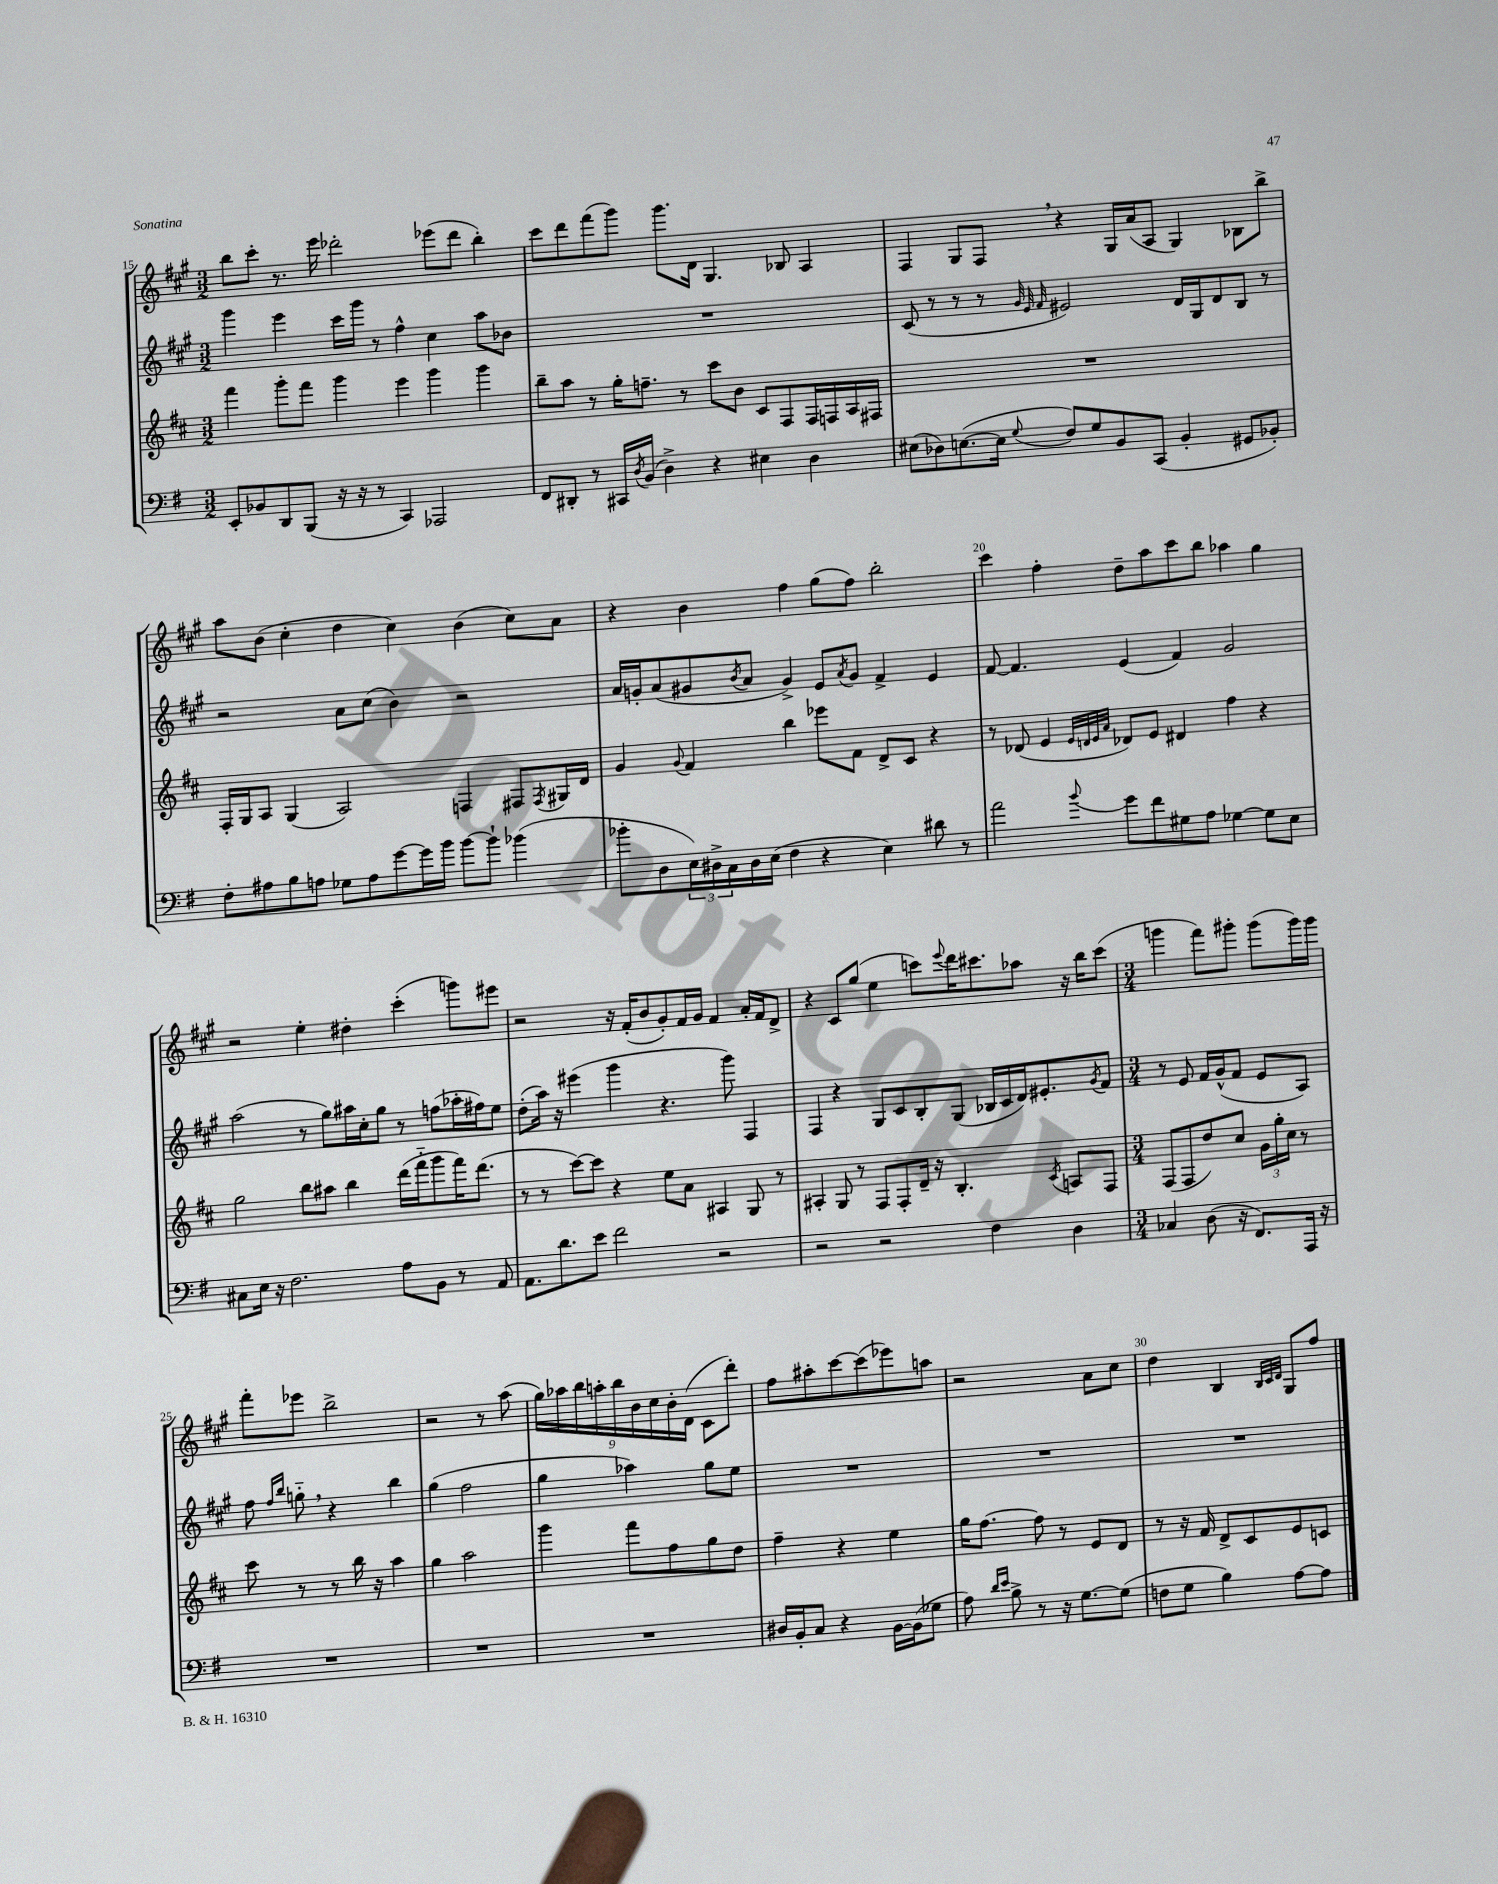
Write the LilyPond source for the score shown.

<<
\new StaffGroup <<
\new Staff = "s0" {
    \clef treble \key a \major \numericTimeSignature \time 3/2
    b''8 cis'''8-. r8. e'''16 des'''2-. ees'''8( des'''8 b''4-.) |
    cis'''8 d'''8 fis'''8( gis'''8) gis'''8. d'16 gis4. bes8 a4 |
    fis4 gis8 fis8 \breathe r4 gis16 a'16( a8 gis4) bes8 b''8-> |
    a''8 b'8( cis''4-. d''4 cis''4) b'4( cis''8) a'8 |
    r4 b'4 fis''4 gis''8( fis''8) b''2-. |
    cis'''4 fis''4-. d''8-- a''8 cis'''8 b''8 aes''4 gis''4 |
    r2 e''4-. dis''4-. cis'''4-.( g'''8) eis'''8 |
    r2 r16 fis'16-.( b'8 gis'8-.) fis'16 gis'16 fis'4 a'16-. fis'16 d'8-> |
    r4 cis'8 gis''8( e''4 c'''8) \appoggiatura { e'''8 } d'''16 cis'''8. aes''8 r16 b''16 cis'''8( |
    \numericTimeSignature \time 3/4 g'''4 fis'''8) gis'''8-. gis'''8( gis'''16) gis'''16 |
    fis'''8-. ees'''8 b''2-> |
    r2 r8 a''8( |
    \tuplet 9/8 { gis''16) aes''16 b''16 a''16-. b''16 b'16 cis''16 b'16-. d'16( } cis'8 d'''8-.) |
    fis''8 ais''8-. cis'''8~ cis'''8( ees'''8) a''8 |
    r2 a'8 cis''8 |
    d''4 b4 \grace { b32 cis'32 d'32 } gis8 fis''8 \bar "|." |
}
\new Staff = "s1" {
    \clef treble \key a \major \numericTimeSignature \time 3/2
    gis'''4 e'''4 cis'''16 gis'''16 r8 fis''4-^ cis''4 a''8 bes'8 |
    R1. |
    cis'8( r8 r8 r8 \grace { gis'32 e'32 fis'32 } eis'2) d'16 gis16 d'8 b8 r8 |
    r2 a'8 cis''8( b'4) r2 |
    a'16 g'16-. a'8( gis'8 \acciaccatura { b'8 } a'8 gis'4->) e'8 \acciaccatura { a'8 } gis'8 fis'4-> e'4 |
    fis'8~ fis'4. e'4( fis'4) gis'2 |
    a''2( r8 gis''8) ais''16 cis''16-. gis''8 r8 f''8( aes''16-. fis''16) e''8 |
    d''8-.( a''16) r16 eis'''4( gis'''4 r4. gis'''8) fis4 |
    fis4 r4 gis8 cis'8 b8-. gis8( bes16 cis'16 d'16) eis'8.-. \acciaccatura { gis'8 } fis'8 |
    \numericTimeSignature \time 3/4 r8 e'8 fis'16 gis'16-^( fis'8 e'8 a8) |
    fis''8 \grace { fis''16 b''16 } g''8-_ \breathe r4 b''4 |
    gis''4( fis''2 |
    gis''4 aes''4) gis''8 e''8 |
    R2. |
    R2. |
    R2. \bar "|." |
}
\new Staff = "s2" {
    \clef treble \key d \major \numericTimeSignature \time 3/2
    fis'''4 g'''8-. fis'''8 g'''4 e'''4 g'''4 g'''4 |
    b''8-- a''8 r8 g''16-. f''8.-- r8 cis'''8 b'8 cis'8 fis8 fis16 f16 a16 fis16 |
    R1. |
    fis16-. g16 a8 g4( a2) f4 fis8 \acciaccatura { fis8 } gis16 d'16 |
    g'4 \appoggiatura { g'8 } fis'4 b''4 ees'''8 fis'8 d'8-> cis'8 r4 |
    r8 des'8( e'4 \grace { e'32 d'32 e'32 a'32 } des'8) e'8 dis'4 fis''4 r4 |
    g''2 b''8 ais''8 b''4 d'''16( fis'''16-_ g'''8 fis'''16) d'''8.( |
    r8 r8 cis'''8~) cis'''8 r4 e''8 a'8 ais4 g8 r8 |
    ais4-. g8 r8 fis8 fis8-. d'16-- r16 b4.-. \acciaccatura { cis'8 } a8 fis8 |
    \numericTimeSignature \time 3/4 fis8( fis8 d''8) cis''8 \tuplet 3/2 { g'16 g''16-. cis''16 } r8 |
    cis'''8 r8 r8 b''16 r16 a''4 |
    g''4 a''2 |
    g'''4 fis'''8 fis''8 g''8 d''8 |
    fis''4-- r4 e''4 |
    g''16 fis''8.~ fis''8 r8 e'8 d'8 |
    r8 r16 fis'16 d'8-> cis'8 e'8 c'8 \bar "|." |
}
\new Staff = "s3" {
    \clef bass \key g \major \numericTimeSignature \time 3/2
    e,8-. bes,8 d,8 b,,8( r16 r16 r8 c,4) aes,,2 |
    fis,8 dis,8-. r8 cis,16 \acciaccatura { d8 } b,16( d4->) r4 eis4 d4 |
    eis8( des8) e8.~( e16 \appoggiatura { g8 } fis8) g8 b,8 c,8( b,4-. gis,8 bes,8-.) |
    fis8-. ais8 b8 a8 ges8 a8 g'8~ g'16 b'16 b'8~ b'8-! bes'4( |
    bes'8-. d8 \tuplet 3/2 { e16) dis16-> c16 } dis16 e16( fis4 r4 e4) dis'8 r8 |
    a'2 \appoggiatura { b'8 } g'8 fis'8 gis8 a8 ges4~ ges8 e8 |
    cis8 e16 r16 fis2. a8 b,8 r8 a,8 |
    a,8. d'8. e'8 fis'2 r2 |
    r2 r2 fis4 d4 |
    \numericTimeSignature \time 3/4 ces4 d8( r16 fis,8.) a,,16 r16 |
    R2. |
    R2. |
    R2. |
    dis16 b,16-. c8 r4 b,16~ b,16( ges8 |
    a8) \grace { d'16 e'16 } b8-> r8 r16 g8.~ g8( |
    f8 g8 b4) a8~ a8 \bar "|." |
}
>>
>>
\layout { \context { \Score currentBarNumber = #15 \override BarNumber.break-visibility = ##(#f #t #t) barNumberVisibility = #(every-nth-bar-number-visible 5) } }
